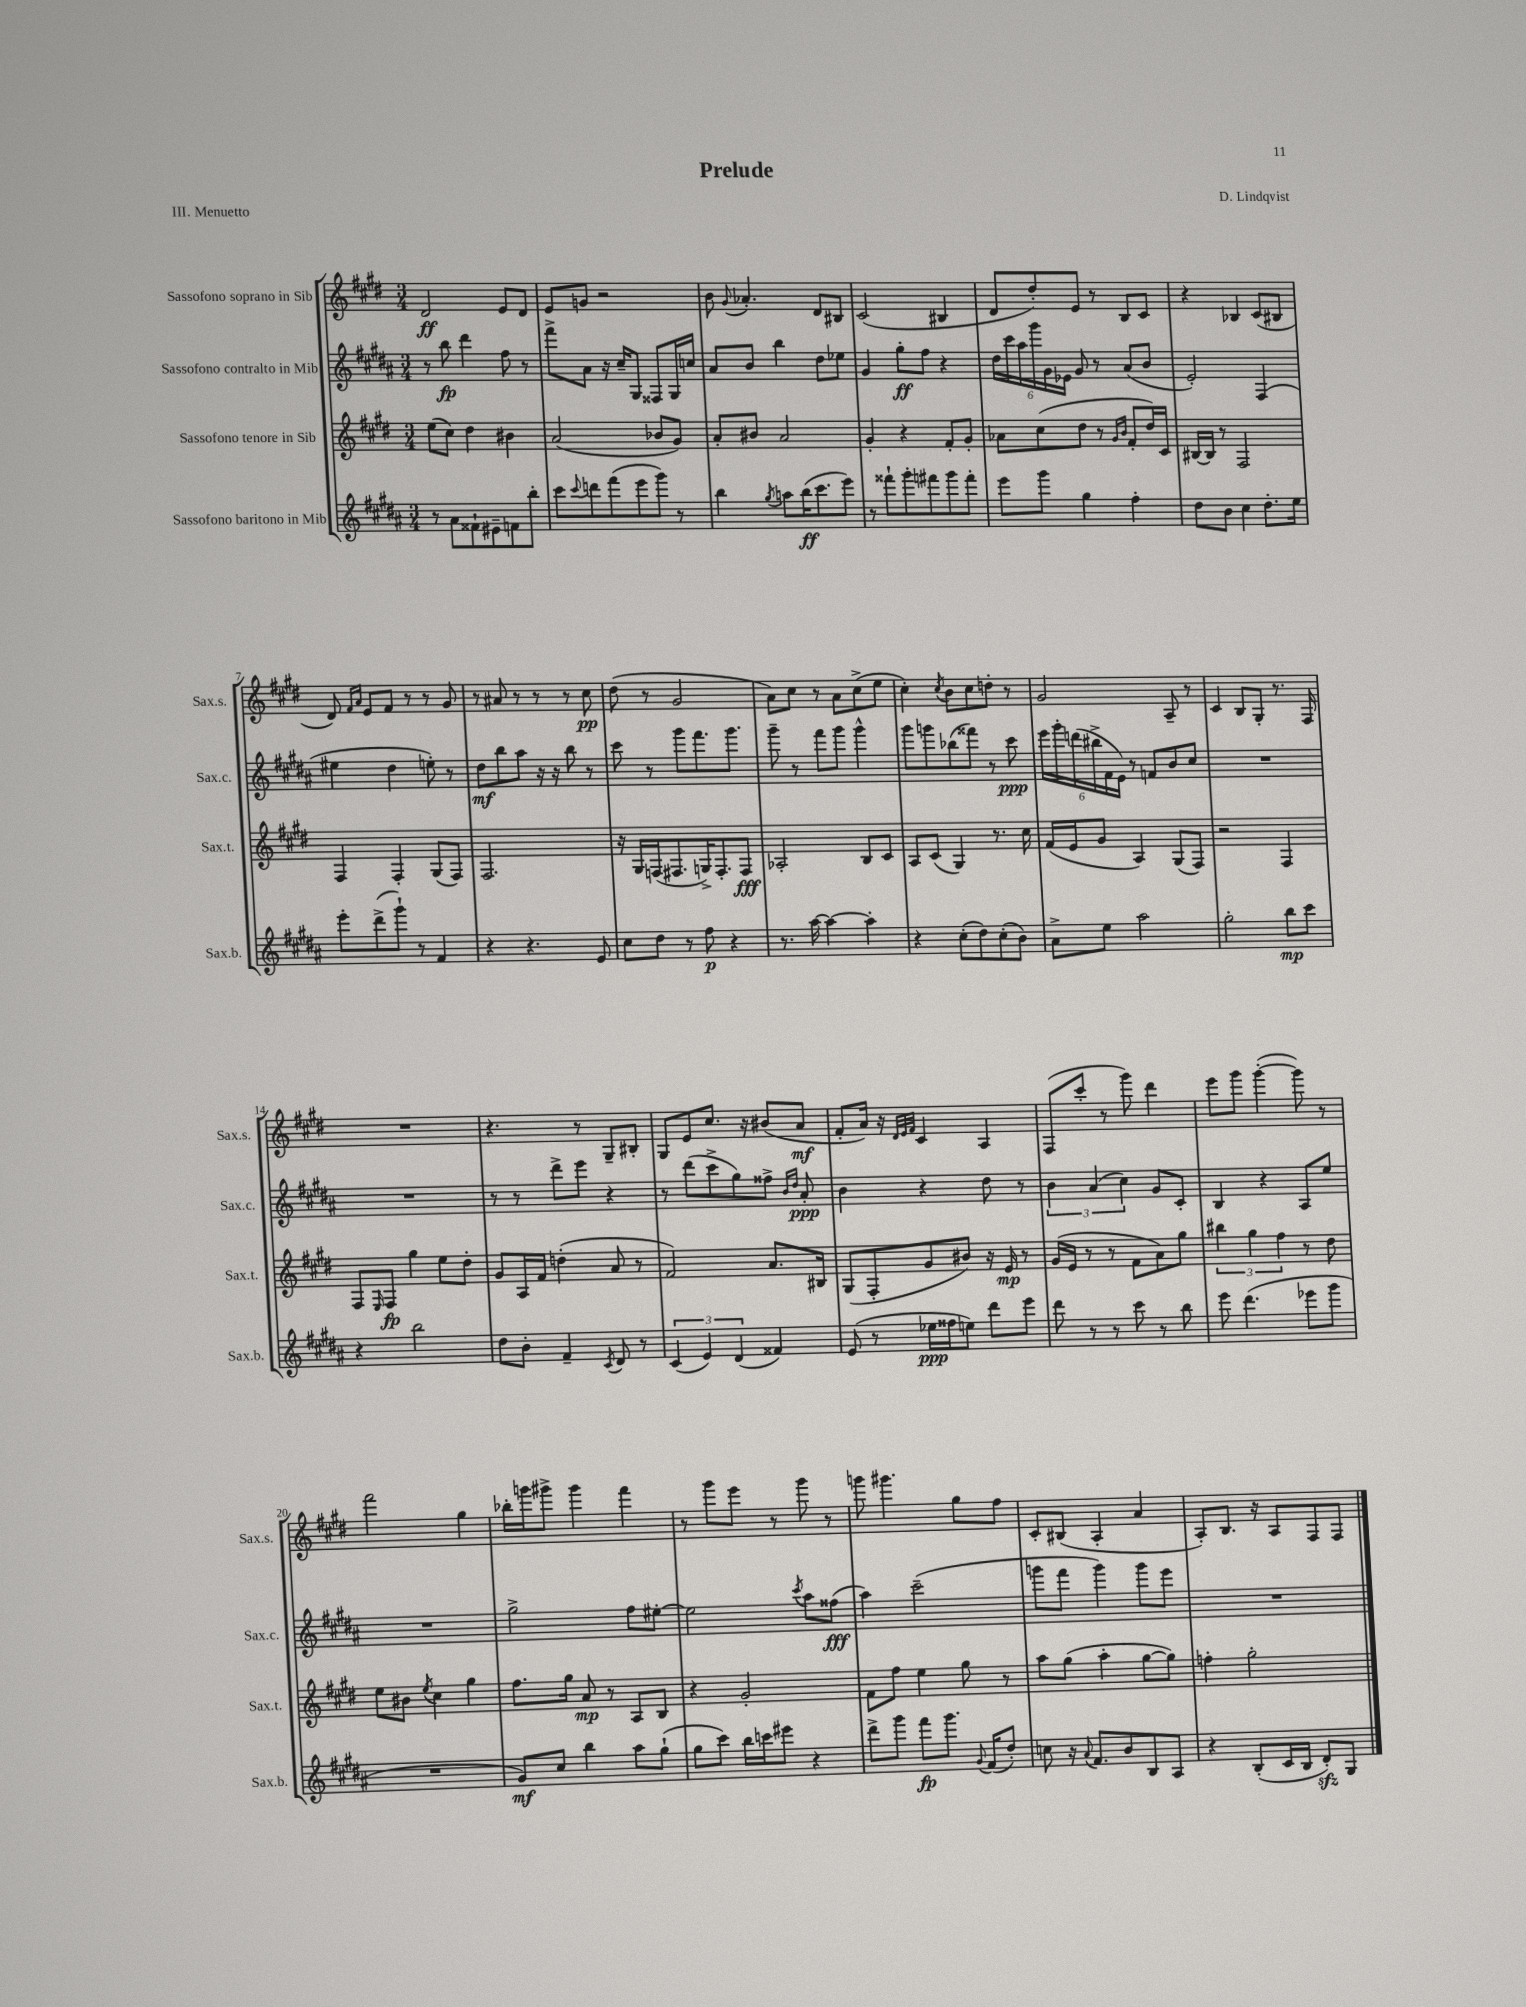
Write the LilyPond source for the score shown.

\header { title = "Prelude" composer = "D. Lindqvist" piece = "III. Menuetto" }
<<
\new StaffGroup <<
\new Staff = "s0" \with { instrumentName = "Sassofono soprano in Sib" shortInstrumentName = "Sax.s." } {
    \clef treble \key e \major \numericTimeSignature \time 3/4
    dis'2\ff e'8 dis'8 |
    e'8 g'8 r2 |
    b'8 \appoggiatura { gis'8 } aes'4.-. dis'8 bis8 |
    cis'2( bis4 |
    dis'8 dis''8-.) e'8 r8 b8 cis'8 |
    r4 bes4 cis'8( bis8 |
    dis'8) \grace { fis'16 a'16 } e'8 fis'8 r8 r8 gis'8 |
    r8 ais'8 r8 r8 r8 cis''8\pp |
    dis''8( r8 gis'2 |
    a'8) cis''8 r8 a'8 cis''8->( e''8 |
    cis''4-.) \acciaccatura { cis''8 } b'8 cis''8 d''8-. r8 |
    gis'2 a8-- r8 |
    cis'4 b8 gis8-. r8. fis16 |
    R2. |
    r4. r8 gis8-- bis8-. |
    gis8 e'8 cis''8. r16 bis'8( a'8\mf |
    fis'8-. a'16) r16 \grace { dis'32 e'32 fis'32 } cis'4 a4 |
    fis8( cis'''8-. r8 gis'''8) dis'''4 |
    e'''8 gis'''8 gis'''4~-.( gis'''8) r8 |
    fis'''2 gis''4 |
    bes''16-. g'''16 gis'''8-> gis'''4 fis'''4 |
    r8 gis'''8 e'''8 r8 gis'''8 r8 |
    g'''8 gis'''4. gis''8 fis''8 |
    cis'8-. bis8( a4-. a'4 |
    a8-.) b8. r16 a8 fis8 fis8 \bar "|." |
}
\new Staff = "s1" \with { instrumentName = "Sassofono contralto in Mib" shortInstrumentName = "Sax.c." } {
    \clef treble \key b \major \numericTimeSignature \time 3/4
    r8 b''8\fp dis'''4 fis''8 r8 |
    fis'''8-> ais'8 r16 cis''16-- gis8 fisis8 gis16 c''16 |
    ais'8 b'8 b''4 dis''8 ees''8 |
    gis'4 gis''8-.\ff fis''8 r4 |
    \tuplet 6/4 { dis''16 cis'''16 ais''16 gis'''16 gis'16 ees'16 } gis'8 r8 ais'8( b'8 |
    e'2-.) fis4( |
    eis''4 dis''4 e''8-.) r8 |
    dis''8\mf b''8 ais''8 r16 r16 b''8 r8 |
    cis'''8 r8 gis'''8 fis'''8. gis'''8. |
    gis'''8-- r8 fis'''8 gis'''8 gis'''4-^ |
    gis'''8 g'''8 bes''8( fisis'''8) r8 cis'''8\ppp |
    \tuplet 6/4 { e'''16 gis'''16-. d'''16( bis''16-> fis'16 e'16) } r8 f'8 b'8 cis''8 |
    R2. |
    R2. |
    r8 r8 dis'''8-> e'''8 r4 |
    r8 dis'''8( cis'''8-> gis''8) fisis''8-> \grace { b'16 dis''16 } ais'8-.\ppp |
    b'4 r4 dis''8 r8 |
    \tuplet 3/2 { b'4 ais'4( cis''4) } gis'8 cis'8-. |
    b4 r4 ais8 e''8 |
    R2. |
    gis''2-> fis''8 eis''8~-. |
    eis''2 \acciaccatura { cis'''8 } ais''8 fisis''8\fff( |
    ais''4) cis'''2--( |
    g'''8 fis'''8 g'''4) g'''8 e'''8 |
    R2. \bar "|." |
}
\new Staff = "s2" \with { instrumentName = "Sassofono tenore in Sib" shortInstrumentName = "Sax.t." } {
    \clef treble \key e \major \numericTimeSignature \time 3/4
    e''8( cis''8) dis''4 bis'4 |
    a'2( bes'8 gis'8) |
    a'8-. bis'8 a'2 |
    gis'4-. r4 fis'8-. gis'8-. |
    aes'8 cis''8( dis''8 r8 \grace { gis'16 b'16 } fis'8-. dis''16) cis'16 |
    bis16~ bis16 r8 fis2 |
    fis4 fis4-. gis8( fis8) |
    fis2. |
    r16 gis16 f16( fis8. g16->) fis8.-. fis8\fff |
    aes2-. b8 cis'8 |
    a8 cis'8( gis4) r8. cis''16 |
    fis'16( e'16 gis'8 a4) gis8( fis8) |
    r2 fis4 |
    fis8 \grace { e16 } fis8\fp gis''4 e''8 dis''8-. |
    gis'8 a16 fis'16 d''4-.( a'8 r8 |
    fis'2) a'8. bis16 |
    gis8( fis8-. gis'8 bis'8) r16 e'16\mp r8 |
    gis'16( e'16 r8 r8 fis'8 a'8) gis''8 |
    \tuplet 3/2 { bis''4 gis''4 fis''4 } r8 dis''8 |
    e''8 bis'8 \acciaccatura { e''8 } cis''4 gis''4 |
    fis''8. gis''16 a'8\mp r8 a8 b8 |
    r4 gis'2-. |
    fis'8 fis''8 e''4 gis''8 r8 |
    a''8 gis''8( a''4-. gis''8~ gis''8) |
    f''4-. gis''2-. \bar "|." |
}
\new Staff = "s3" \with { instrumentName = "Sassofono baritono in Mib" shortInstrumentName = "Sax.b." } {
    \clef treble \key b \major \numericTimeSignature \time 3/4
    r8 ais'8 fisis'8-! eis'8-- f'8 b''8-. |
    cis'''8 \appoggiatura { cis'''8 } d'''8 fis'''8( e'''8 gis'''8) r8 |
    b''4 \acciaccatura { gis''8 } a''8 b''16\ff( cis'''8. e'''8) |
    r8 fisis'''8-! gis'''8-. fis'''8 gis'''8 fis'''8-. |
    e'''8 gis'''8 gis''4 fis''4-. |
    dis''8 b'8 cis''4 dis''8.-. e''16 |
    e'''8-. dis'''8->( gis'''8-!) r8 fis'4 |
    r4 r4. e'8 |
    cis''8 dis''8 r8 fis''8\p r4 |
    r8. ais''16~ ais''4~ ais''4-. |
    r4 cis''8-.( dis''8) cis''8-.( b'8) |
    ais'8-> e''8 ais''2 |
    gis''2-. b''8\mp cis'''8 |
    r4 b''2 |
    dis''8 b'8-. fis'4-- \acciaccatura { cis'8 } dis'8 r8 |
    \tuplet 3/2 { cis'4( e'4) dis'4( } fisis'4) |
    e'8( r8 ees''16\ppp fisis''16 e''8) dis'''8 e'''8 |
    dis'''8 r8 r8 cis'''8 r8 b''8 |
    e'''8 dis'''4.( ees'''8 gis'''8 |
    R2. |
    gis'8\mf) cis''8 b''4 ais''8 gis''8-!( |
    gis''8 cis'''8) b''16 c'''16 eis'''8 r4 |
    dis'''8-> gis'''8 fis'''8\fp gis'''8. \appoggiatura { gis'8 } fis'16( dis''8-.) |
    c''8 r16 \appoggiatura { ais'8 } fis'8. b'8 b8 ais8 |
    r4 b8-.( cis'16 b16 dis'8-.\sfz) gis8 \bar "|." |
}
>>
>>
